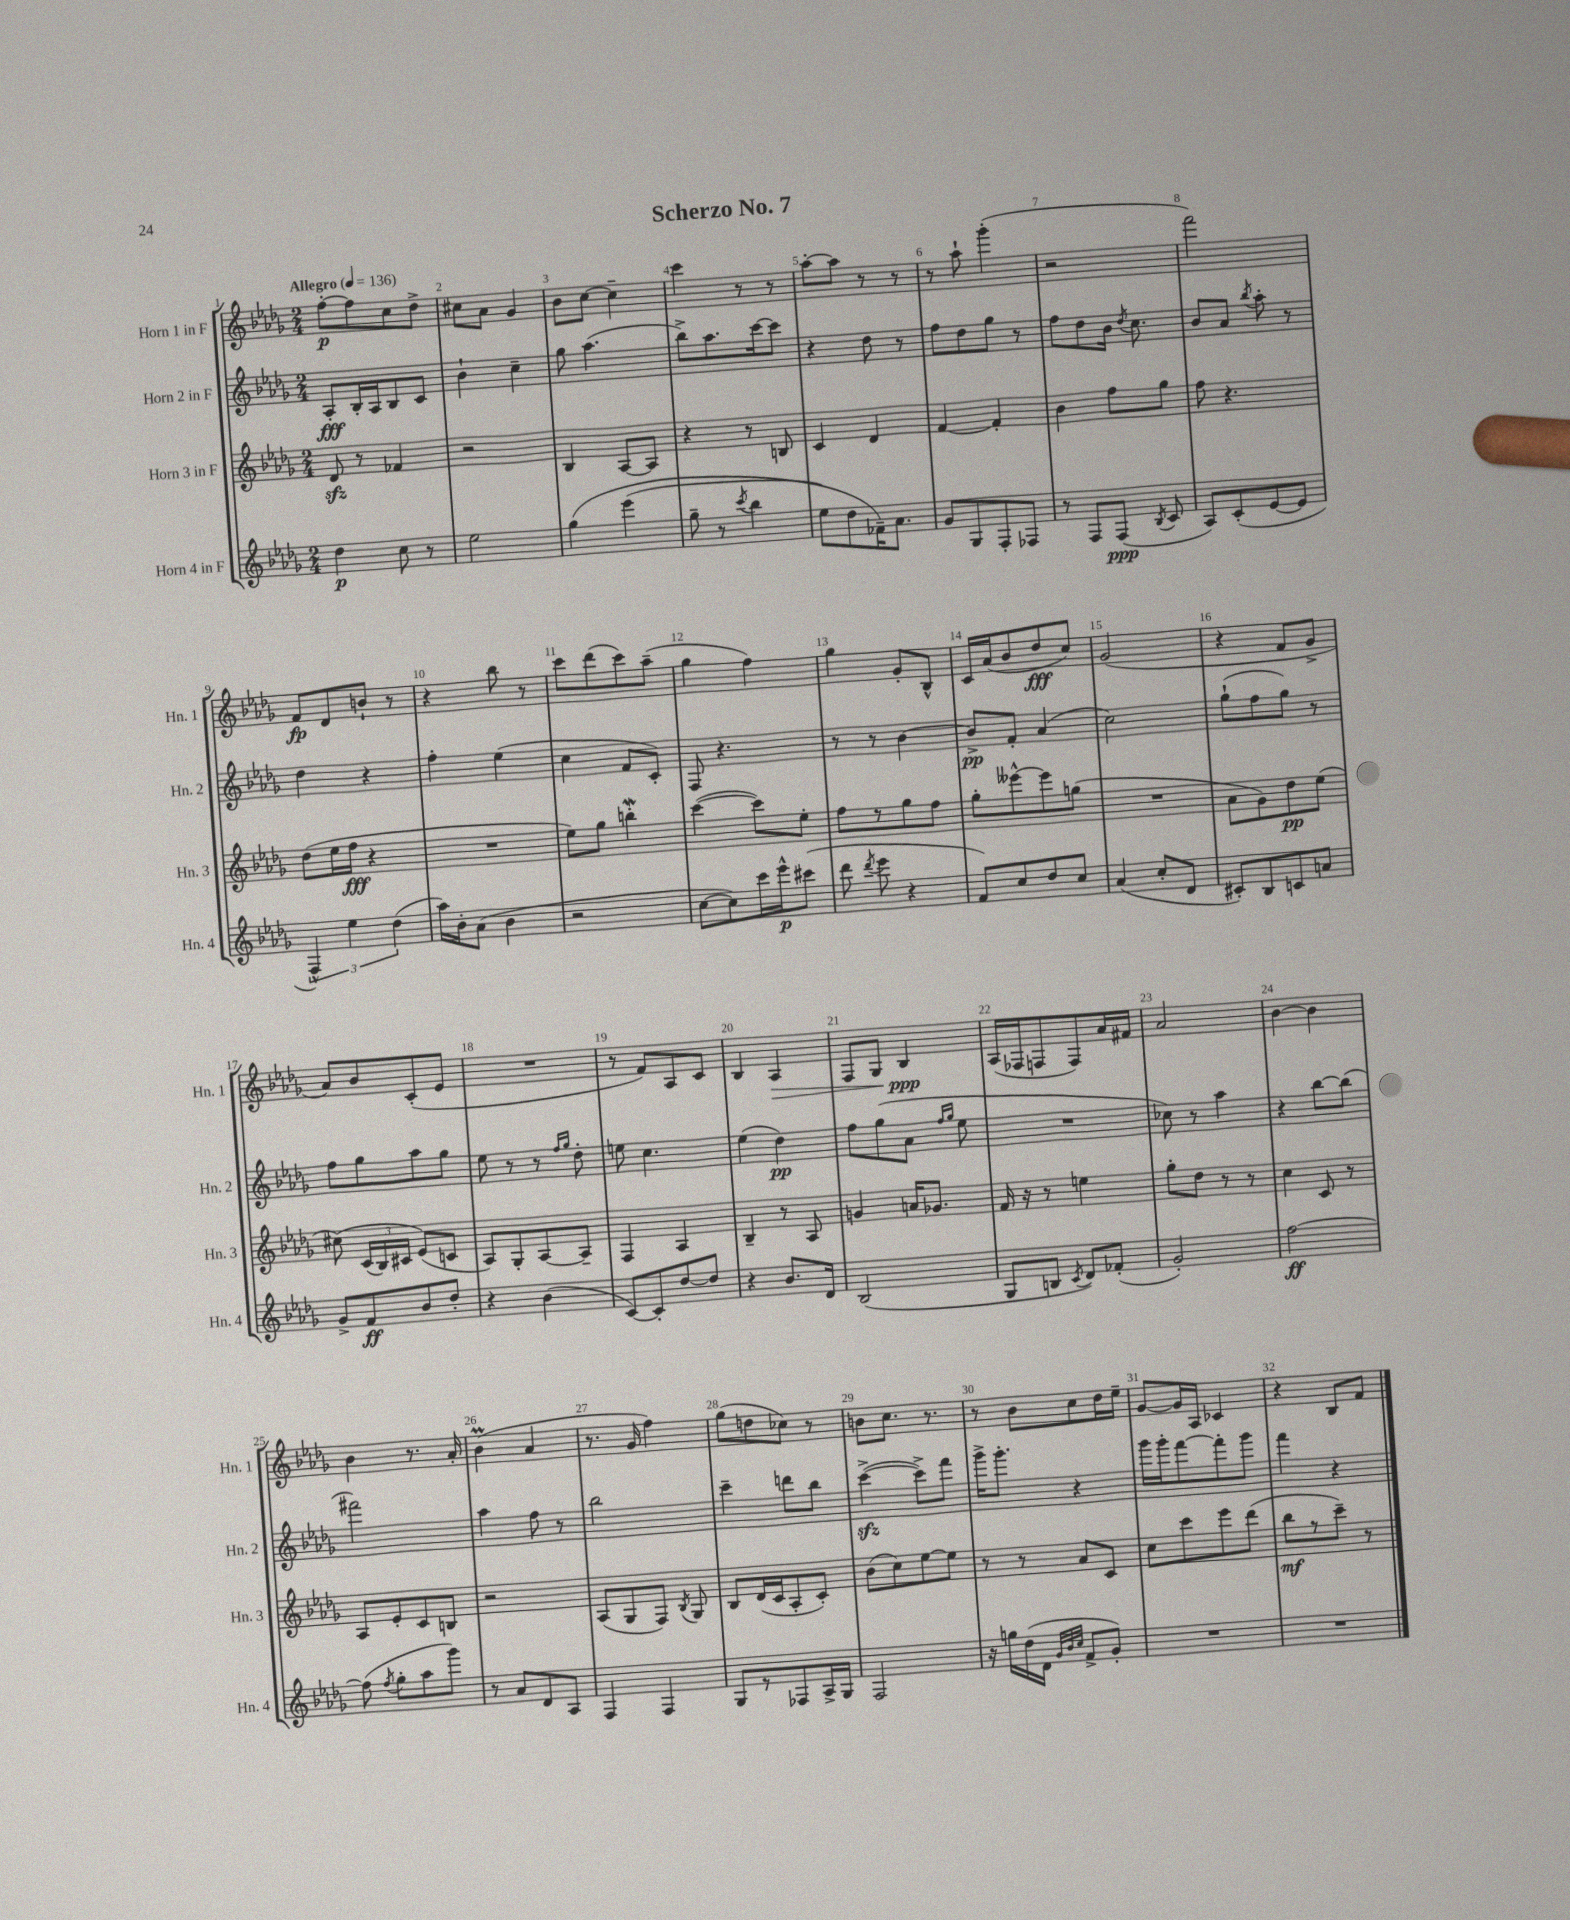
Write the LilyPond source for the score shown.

\header { title = "Scherzo No. 7" }
<<
\new StaffGroup <<
\new Staff = "s0" \with { instrumentName = "Horn 1 in F" shortInstrumentName = "Hn. 1" } {
    \clef treble \key des \major \numericTimeSignature \time 2/4 \tempo "Allegro" 4 = 136
    \autoBeamOff f''8[~-.\p f''8 c''8 des''8]-> |
    cis''8[ aes'8] ges'4 |
    bes'8[ c''8]~ c''4-- |
    c'''4 r8 r8 |
    aes''8[~-. aes''8] r8 r8 |
    r8 aes''8-! ges'''4-.( |
    r2 |
    f'''2) |
    f'8[\fp des'8 b'8]-! r8 |
    r4 bes''8 r8 |
    c'''8[ des'''8( c'''8) aes''8]--( |
    ges''4 f''4) |
    ges''4 ges'8[-. bes8]-^ |
    c'16[ aes'16( bes'8 des''8\fff c''8]) |
    ges'2( |
    r4 f'8[ ges'8]-> |
    aes'8[) bes'8 c'8-.( ees'8] |
    R2 |
    r8 f'8[) aes8 c'8] |
    bes4 aes4\> |
    f8[ ges8] bes4\ppp\! |
    aes16[( fes16 f8 f8) aes'16 fis'16] |
    aes'2 |
    bes'4~ bes'4 |
    bes'4 r8. aes'16-. |
    bes'4\prall( aes'4 |
    r8. ges'16 f''4) |
    ges''8[( d''8 ces''8]) r8 |
    b'8[ c''8.] r8. |
    r8 bes'8[ c''8 des''16 ees''16]-- |
    ges'8[~ ges'16 aes16] ces'4 |
    r4 bes8[ f'8] \bar "|." |
}
\new Staff = "s1" \with { instrumentName = "Horn 2 in F" shortInstrumentName = "Hn. 2" } {
    \clef treble \key des \major \numericTimeSignature \time 2/4
    \autoBeamOff aes8[-.\fff bes16-. aes16 bes8 c'8] |
    bes'4-! c''4-- |
    ges''8 aes''4.( |
    bes''8[->) aes''8. c'''16~ c'''8] |
    r4 des''8 r8 |
    f''8[ des''8 ges''8] r8 |
    f''8[ des''8 bes'16] \acciaccatura { des''8 } c''8. |
    bes'8[ aes'8] \acciaccatura { bes''8 } aes''8-. r8 |
    des''4 r4 |
    f''4-. ees''4( |
    c''4 f'8[ c'8]-.) |
    f8 r4. |
    r8 r8 bes'4~ |
    bes'8[->\pp f'8]-. aes'4( |
    c''2) |
    ges''8[-!( f''8 ges''8]) r8 |
    f''8[ ges''8 aes''8 ges''8] |
    ees''8 r8 r8 \grace { f''16[ ges''16] } des''8-. |
    e''8 c''4. |
    ees''4( des''4\pp) |
    f''8[ ges''8( aes'8] \grace { f''16[ ges''16] } ees''8 |
    R2 |
    ces''8) r8 aes''4 |
    r4 bes''8[~ bes''8]( |
    fis'''2) |
    aes''4 f''8 r8 |
    bes''2 |
    c'''4-- d'''8[ bes''8] |
    c'''4~->\sfz( c'''8[->) f'''8] |
    ges'''16[-> ges'''8.]-. r4 |
    ges'''16[ ges'''16-. f'''8~ f'''8-. ges'''8] |
    f'''4 r4 \bar "|." |
}
\new Staff = "s2" \with { instrumentName = "Horn 3 in F" shortInstrumentName = "Hn. 3" } {
    \clef treble \key des \major \numericTimeSignature \time 2/4
    \autoBeamOff des'8\sfz r8 fes'4 |
    r2 |
    bes4 aes8[~ aes8] |
    r4 r8 b8 |
    c'4 des'4 |
    f'4~ f'4-. |
    bes'4 f''8[ ges''8] |
    f''8 r4. |
    des''8[( ees''16 f''16]\fff r4 |
    R2 |
    ees''8[) ges''8] b''4-.\mordent |
    c'''4~( c'''8[) ees''8]-. |
    f''8[ r8 ges''8 f''8] |
    ges''8[-. eeses'''8~-^ eeses'''8 g''8]( |
    R2 |
    aes'8[ ges'8) des''8\pp ees''8]( |
    cis''8)\( \tuplet 3/2 { c'16[( bes16) cis'16] } ees'8[(\) c'8] |
    aes8[) ges8-. aes8~ aes8]-- |
    f4 aes4 |
    bes4-- r8 aes8 |
    g'4 a'16[ ges'8.] |
    f'16 r16 r8 e''4 |
    ges''8[-. des''8] r8 r8 |
    c''4 c'8 r8 |
    aes8[ ees'8-. c'8 b8] |
    r2 |
    aes8[( ges8 f8]) \acciaccatura { bes8 } ges8 |
    bes8[ des'16( c'16 aes8-. c'8]-.) |
    bes'8[( c''8) ees''8~ ees''8] |
    r8 r8 aes'8[ c'8] |
    c''8[ c'''8 ees'''8 des'''8]( |
    bes''8[\mf r8 c'''8]--) r8 \bar "|." |
}
\new Staff = "s3" \with { instrumentName = "Horn 4 in F" shortInstrumentName = "Hn. 4" } {
    \clef treble \key des \major \numericTimeSignature \time 2/4
    \autoBeamOff des''4\p c''8 r8 |
    ees''2 |
    ges''4\( ees'''4( |
    ges''8-- r8 \acciaccatura { c'''8 } bes''4 |
    ees''8[) des''8 fes'16--\) aes'8.] |
    ges'8[ ges8 f8-. fes8] |
    r8 f8[ f8]\ppp( \acciaccatura { bes8 } c'8 |
    aes8[) c'8-.( ees'8~ ees'8] |
    \tuplet 3/2 { f4-^) ees''4 des''4( } |
    aes''16[) bes'16-. aes'8]( bes'4 |
    r2 |
    c''8[~ c''8) c'''16 ees'''16-^\p cis'''8]( |
    des'''8 \acciaccatura { des'''8 } ees'''8 r4 |
    f'8[) c''8 des''8 c''8] |
    aes'4( c''8[-. des'8] |
    cis'8[-.) bes8 c'8 a'8] |
    ges'8[-> f'8\ff bes'8 des''8]-. |
    r4 bes'4( |
    c'8[~) c'8-. des''8~ des''8] |
    r4 bes'8.[ des'16] |
    bes2( |
    ges8[ b8] \acciaccatura { c'8 } des'8[) fes'8]-.( |
    ges'2-.) |
    f''2~\ff |
    f''8( \acciaccatura { f''8 } ges''8[-. aes''8 ges'''8]) |
    r8 aes'8[ des'8 aes8] |
    f4 f4 |
    ges8[ r8 fes8 aes16-> ges16] |
    f2 |
    r16 g''16[ des''16( des'16] \grace { ges'32[ bes'32 c''32] } f'8[-> ges'8]-.) |
    R2 |
    R2 \bar "|." |
}
>>
>>
\layout { \context { \Score \override BarNumber.break-visibility = ##(#f #t #t) barNumberVisibility = #all-bar-numbers-visible } }
